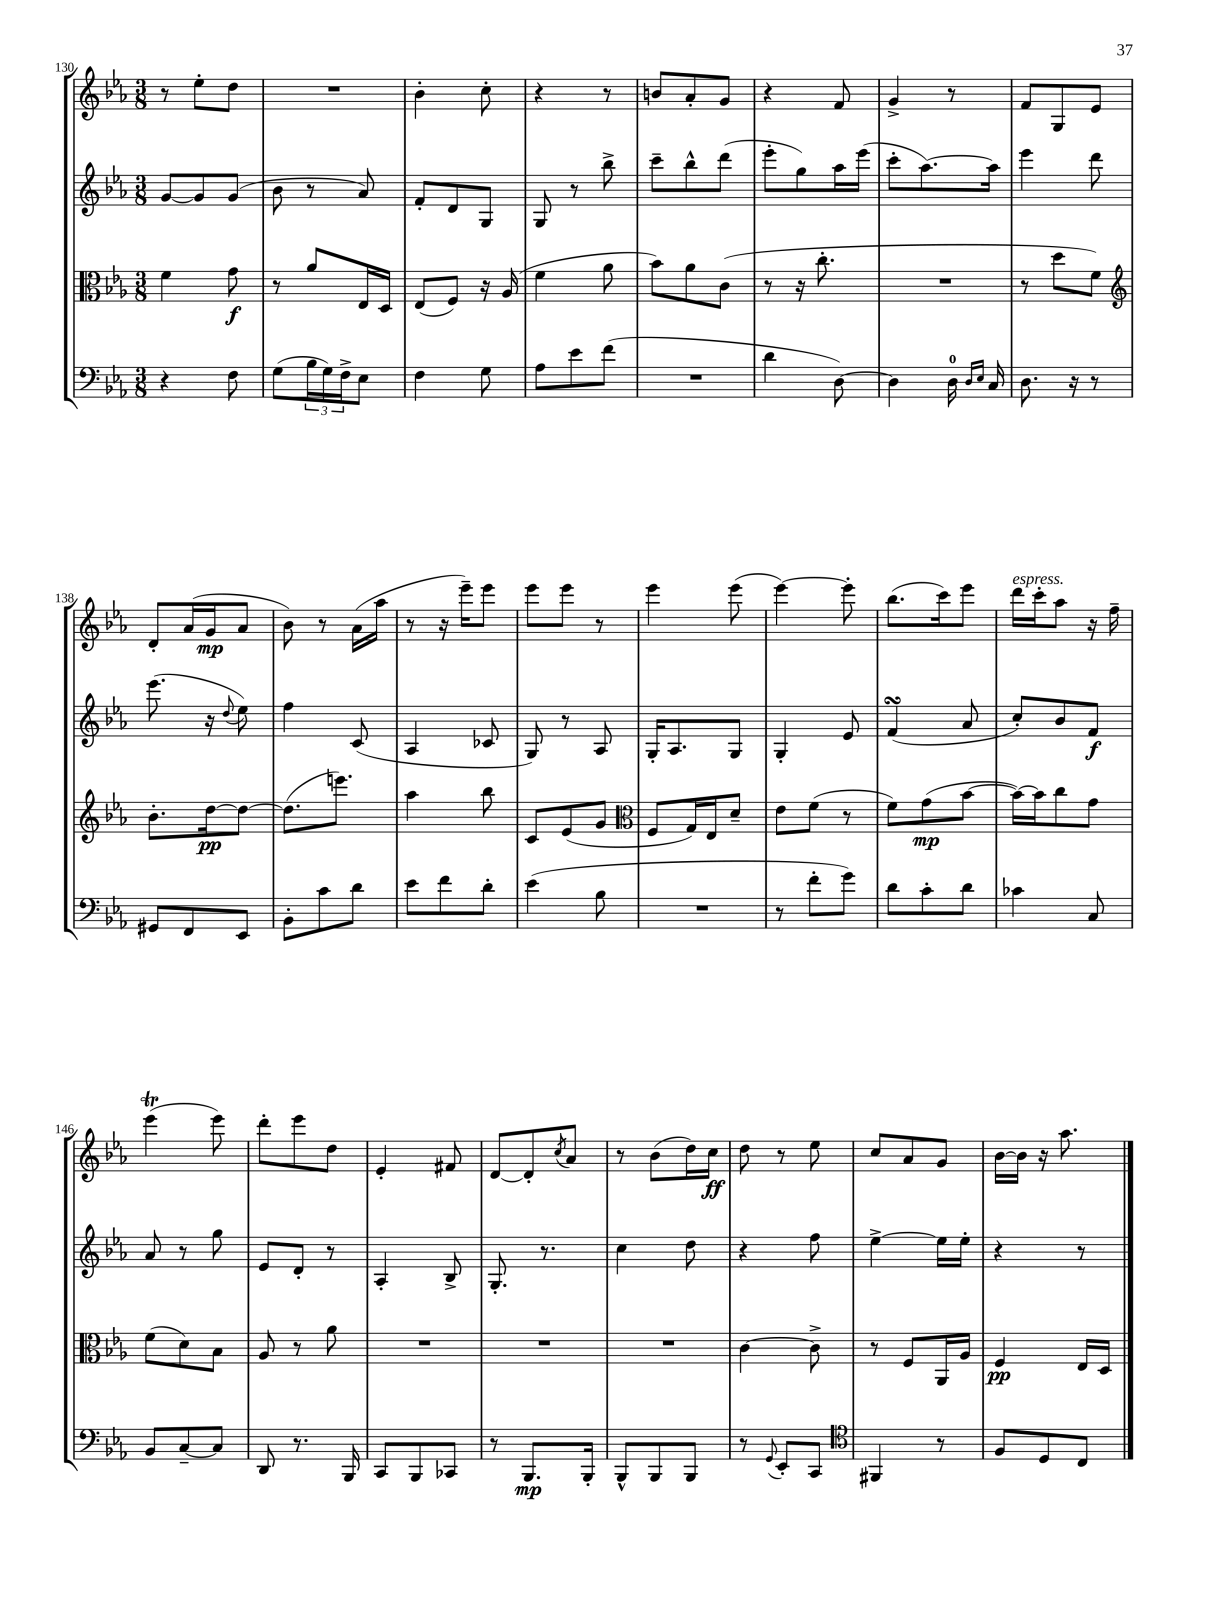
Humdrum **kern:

**kern	**kern	**kern	**kern
*staff4	*staff3	*staff2	*staff1
*clefF4	*clefC3	*clefG2	*clefG2
*k[b-e-a-]	*k[b-e-a-]	*k[b-e-a-]	*k[b-e-a-]
*M3/8	*M3/8	*M3/8	*M3/8
4r	4f	[8g	8r
.	.	8g]	8ee-'
8F	8g	(8g	8dd
=	=	=	=
(8G	8r	8b-	4.r
24B-	8a-	8r	.
24G)	.	.	.
24F^	.	.	.
8E-	16E-	8a-)	.
.	16D	.	.
=	=	=	=
4F	(8E-	8f'	4b-'
.	8F)	8d	.
8G	16r	8G	8cc'
.	(16A-	.	.
=	=	=	=
8A-	4f	8G	4r
8e-	.	8r	.
(8f	8a-	8bb-^	8r
=	=	=	=
4.r	8b-)	8ccc~	8b
.	8a-	8bb-^^	8a-'
.	(8c	(8ddd	8g
=	=	=	=
4d	8r	8eee-'	4r
.	16r	8gg)	.
.	8.cc'	.	.
[8D)	.	16aa-	8f
.	.	(16eee-	.
=	=	=	=
4D]	4.r	8ccc'	4g^
.	.	[8.aa-)	.
16D	.	.	8r
16qqD	.	.	.
16qqE-	.	.	.
16C	.	16aa-]	.
=	=	=	=
8.D	8r	4eee-	8f
.	8dd	.	8G
16r	.	.	.
8r	8f)	8ddd	8e-
=	=	=	=
*	*clefG2	*	*
8GG#	8.b-'	(8.eee-	8d'
8FF	.	.	(16a-
.	[16dd	16r	16g
.	.	8qqdd	.
8EE-	8dd_	8ee-)	8a-
=	=	=	=
8BB-'	(8.dd]	4ff	8b-)
8c	.	.	8r
.	8.eee)	.	.
8d	.	(8c	(16a-
.	.	.	16aa-
=	=	=	=
8e-	4aa-	4A-	8r
8f	.	.	16r
.	.	.	16eee-~)
8d'	8bb-	8c-	8eee-
=	=	=	=
(4e-	8c	8G)	8eee-
.	(8e-	8r	8eee-
8B-	8g	8A-	8r
=	=	=	=
*	*clefC3	*	*
4.r	8F	16G'	4eee-
.	.	8.A-	.
.	16G)	.	.
.	16E-	.	.
.	8d~	8G	(8eee-
=	=	=	=
8r	8e-	4G'	[4eee-)
8f'	(8f	.	.
8g)	8r	8e-	8eee-']
=	=	=	=
8d	8f)	(4f	(8.bb-
8c'	(8g	.	.
.	.	.	16ccc)
8d	[8b-	8a-	8eee-
=	=	=	=
4c-	16b-_)	8cc')	16ddd
.	16b-]	.	16ccc'
.	8cc	8b-	8aa-
8C	8g	8f	16r
.	.	.	16ff~
=	=	=	=
8BB-	(8f	8a-	(4eee-
[8C~	8d)	8r	.
8C]	8B-	8gg	8eee-)
=	=	=	=
8DD	8A-	8e-	8ddd'
8.r	8r	8d'	8eee-
.	8a-	8r	8dd
16BBB-	.	.	.
=	=	=	=
8CC	4.r	4A-'	4e-'
8BBB-	.	.	.
8CC-	.	8B-^	8f#
=	=	=	=
8r	4.r	8.G'	[8d
8.BBB-	.	.	8d']
.	.	8.r	.
.	.	.	8qcc
.	.	.	8a-
16BBB-'	.	.	.
=	=	=	=
8BBB-^^	4.r	4cc	8r
8BBB-	.	.	(8b-
8BBB-	.	8dd	16dd)
.	.	.	16cc
=	=	=	=
8r	[4c	4r	8dd
8qqGG	.	.	.
8EE-'	.	.	8r
8CC	8c^]	8ff	8ee-
=	=	=	=
*clefC4	*	*	*
4FF#	8r	[4ee-^	8cc
.	8F	.	8a-
8r	16AA-	16ee-]	8g
.	16A-	16ee-'	.
=	=	=	=
8F	4F	4r	[16b-
.	.	.	16b-]
8D	.	.	16r
.	.	.	8.aa-
8C	16E-	8r	.
.	16D	.	.
==	==	==	==
*-	*-	*-	*-
